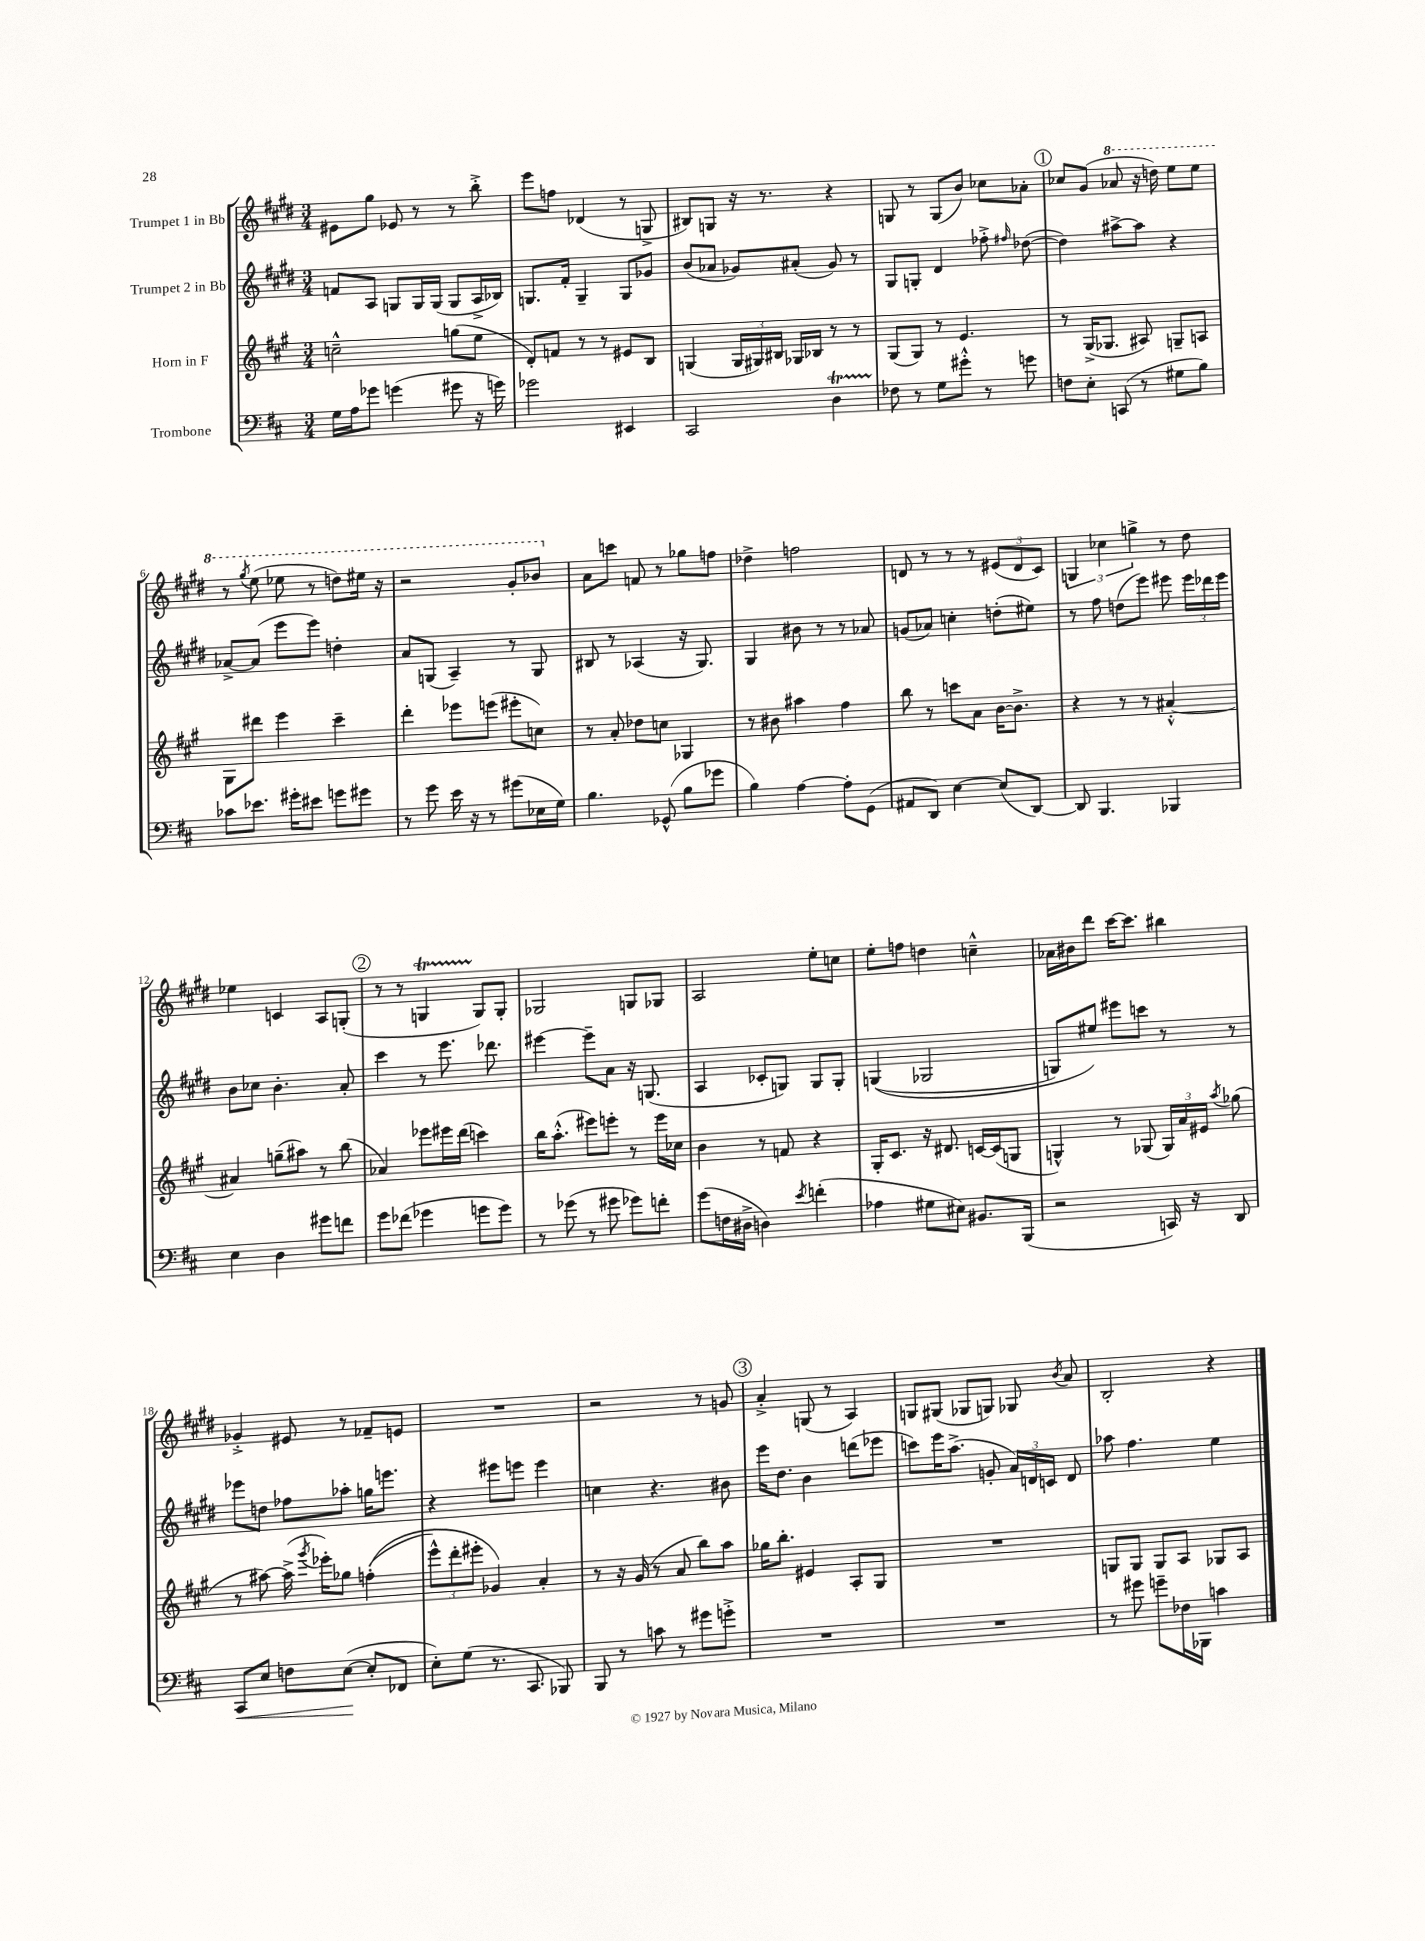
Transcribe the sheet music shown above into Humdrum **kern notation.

**kern	**dynam	**kern	**kern	**kern
*part4	*part4	*part3	*part2	*part1
*staff4	*staff4	*staff3	*staff2	*staff1
*I"Trombone	*	*I"Horn in F	*I"Trumpet 2 in Bb	*I"Trumpet 1 in Bb
*clefF4	*	*clefG2	*clefG2	*clefG2
*k[f#c#]	*	*k[f#c#g#]	*k[f#c#g#d#]	*k[f#c#g#d#]
*M3/4	*	*M3/4	*M3/4	*M3/4
=1	=1	=1	=1	=1
16G\LL	.	2ccn~^^\	8fn/L	8e#X\L
16A\J	.	.	.	.
8g-X\J	.	.	8A/J	8gg#\J
(4gn\	.	.	8Gn/L	8e-X/
.	.	.	16G/L	8r
.	.	.	(16G/JJ	.
8g#X\	.	(8ggn\L	8G/L	8r
16r	.	8ee\J	16A^/L	8bb'^\
16gn\)	.	.	16B-X/JJ)	.
=2	=2	=2	=2	=2
2g-X\	.	8d'/L)	8.Gn/L	8eee\L
.	.	8fn/J	.	8ffn\J
.	.	.	16f#'/Jk	.
.	.	8r	4G~/	(4d-X/
.	.	8r	.	.
4EE#X/	.	8e#X/L	8G/L	8r
.	.	8B/J	8g-X/J	8Gn^/
=3	=3	=3	=3	=3
2CC#/	.	(4Gn/	(8b/L	8B#X/L)
.	.	.	8a-X/J	8Gn/J
.	.	24G/LL	8g-X/L)	16r
.	.	24G#X/)	.	.
.	.	.	.	8.r
.	.	24B#X/JJ	.	.
.	.	16G-X/LL	(8a#X'/J	.
.	.	16B-X/JJ	.	.
4DT\	.	8r	8g-/)	4r
.	.	8r	8r	.
=4	=4	=4	=4	=4
8F-X\	.	(8G#/L	8G#/L	8Gn/
8r	.	8G#/J)	8Gn'/J	8r
8G\L	.	8r	4d#/	(8G/L
8g#X'^^\J	.	4.e/	.	8b/J)
8r	.	.	8ff-X'^\	8cc-X\L
.	.	.	16qqff#X/	.
8gn\	.	.	([8dd-X\	8a-X'\J
!!LO:REH:place=s1:t=1
=5	=5	=5	=5	=5
8Fn\L	.	8r	4dd-\])	8cc-X/L
8E'\J	.	(16G#^/KL	.	(8g#/J
.	.	8.G-X/J	.	.
*	*	*	*	*8va
(8CCn/	.	.	[8aa#X^\L	8aa-X/
8r	.	8A#X/)	8aa#\J]	16r
.	.	.	.	16dddn\)
8G#X\L	.	8Gn~/L	4r	8eee\L
8B\J)	.	8An/J	.	8eee\J
!!LO:LB:g=z
=6	=6	=6	=6	=6
8c-X\L	.	8G#\L	[8a-X^/L	8r
.	.	.	.	8qggg#/
8.e-X\J	.	8ddd#X\J	(8a-/J]	(8eee\
.	.	4eee\	8eee\L	8eee-X\
16g#X'\KL	.	.	.	.
8e#X\J	.	.	8eee\J)	8r
8gn\L	.	4ccc#~\	4ddn'\	8dddn\L)
8g#X\J	.	.	.	16eee#X\Jk
.	.	.	.	16r
=7	=7	=7	=7	=7
8r	.	4ddd'\	8a/L	2r
8g\	.	.	(8Gn/J	.
16e\	.	8eee-X\L	4A~/)	.
16r	.	.	.	.
8r	.	(8eeen\J	.	.
(8g#X\L	.	8eee#X'\L	8r	8gg#'/L
16E-X\L	.	8ccn\J)	8G/	8bb-X/J
16G\JJ)	.	.	.	.
=8	=8	=8	=8	=8
*	*	*	*	*X8va
4.B\	.	8r	8B#X/	8a\L
.	.	8a'/	8r	8cccn\J
.	.	8dd-X\L	(4A-X/	8fn/
(8GG-X^^/	.	8ccn\J	.	8r
8B\L	.	4G-X/	16r	8gg-X\L
.	.	.	8.G#/)	.
8g-X\J	.	.	.	8ffn\J
=9	=9	=9	=9	=9
4B\)	.	8r	4G#/	4dd-X^\
.	.	8b#X\	.	.
[4A\	.	4aa#X\	8b#X\	2ffn\
.	.	.	8r	.
8A'\L]	.	4ff#\	8r	.
(8GG\J	.	.	8a-X/	.
=10	=10	=10	=10	=10
8AA#X/L	.	8bb\	(8gn/L	8dn/
8DD/J)	.	8r	8a-X/J)	8r
[4E\	.	8cccn\L	4ccn'\	8r
.	.	8a\J	.	8r
(8E/L]	.	[16b\KL	(8ddn'\L	(12e#X/L
.	.	8.b^\J]	.	.
.	.	.	.	12d/
[8DD/J)	.	.	8ee#X\J)	.
.	.	.	.	12c#/J)
=11	=11	=11	=11	=11
8DD/]	.	4r	8r	6Gn/
4.BBB/	.	.	8ff#\	.
.	.	.	.	6cc-X\
.	.	8r	(8ddn\L	.
.	.	.	.	6ggn^\
.	.	8r	8eee\J)	.
4BBB-X/	.	[4a#X'^^/	8eee#X\	8r
.	.	.	24eee#\LL	8dd#\
.	.	.	24ddd-X\	.
.	.	.	24eee#\JJ	.
!!LO:LB:g=z
=12	=12	=12	=12	=12
4E\	.	4a#X/]	8b\L	4ee-X\
.	.	.	8cc-X\J	.
4D\	.	(8ggn~\L	4.b'\	4cn/
.	.	8aa#X\J)	.	.
8g#X\L	.	8r	.	8A/L
8fn\J	.	(8bb\	8a'/	(8Gn'/J
!!LO:REH:place=s1:t=2
=13	=13	=13	=13	=13
8g\L	.	4a-X/)	4ccc#\	8r
(8f-X\J	.	.	.	8r
4g-X\	.	8eee-X\L	8r	4GnT/
.	.	16eee#X\L	8.eee\	.
.	.	(16ddd\JJ	.	.
8gn\L	.	4cccn\)	.	8G/L)
.	.	.	8.ddd-X\	.
8g\J)	.	.	.	8G'/J
=14	=14	=14	=14	=14
8r	.	16bb\KL	[4eee#X\	2G-X/
.	.	(8.aa'^^\J	.	.
(8g-X\	.	.	.	.
8r	.	8eee#X\L)	8eee#~\L]	.
8g#X\	.	8eeen'\J	8a\J	.
8g-X\L)	.	8r	16r	8Gn/L
.	.	.	(8.Gn/	.
8fn'\J	.	16eee\LL	.	8G-X/J
.	.	16cc-X\JJ	.	.
=15	=15	=15	=15	=15
(8g\L	.	4b\	4A/	2A/
16Fn\L	.	.	.	.
16D#X^\JJ	.	.	.	.
4Dn\)	.	8r	8c-X'/L	.
.	.	8fn/	8Gn/J)	.
8qe/	.	.	.	.
(4fn'\	.	4r	8G/L	8ee'\L
.	.	.	8G'/J	8ccn\J
=16	=16	=16	=16	=16
4A-X\	.	16G#'/KL	((4Gn/	8ee'\L
.	.	8.c#/J	.	.
.	.	.	.	8ffn\J
8G#X\L	.	16r	2G-X/	4ddn\
.	.	8.d#X/	.	.
8E#X\J)	.	.	.	.
8.BB#X/L	.	[16cn/LL	.	4ccn~^^\
.	.	(16c/J]	.	.
.	.	8Gn/J	.	.
(16BBB/Jk	.	.	.	.
=17	=17	=17	=17	=17
2r	.	4Gn^^/)	8Gn/L)	16a-X\LL
.	.	.	.	16b#X\J
.	.	.	8ee#X/J)	8ddd#\J
.	.	8r	8eee#X\L	[16ccc#\KL
.	.	.	.	8.ccc#\J]
.	.	(8G-X/	8cccn\J	.
16CCn/)	.	24G-/LL)	8r	4bb#X\
.	.	24a/	.	.
16r	.	.	.	.
.	.	24e#X/JJ	.	.
.	.	8qaa/	.	.
8DD/	.	(8gg-X\	8r	.
!!LO:LB:g=z
=18	=18	=18	=18	=18
!	!LO:HP:b	!	!	!
8CC#/L	<	8r	8eee-X\L	4g-X'^/
8E/J	.	[8aa#X\)	8ddn\J	.
8Fn\L	.	(16aa#^\]	8ff-X\L	8e#X/
.	.	8qggg#/	.	.
.	.	16eee-X'\KL)	.	.
([8E\J	.	8gg-X\J	8aa-X'\J	8r
8E'/L]	[	((4ffn'\	16ggn\KL	8f-X~/L
.	.	.	8.eeen\J	.
8FF-X/J	.	.	.	8en/J
=19	=19	=19	=19	=19
8E'\L)	.	12eee^^\L)	4r	2.r
.	.	12ddd'\	.	.
(8G\J	.	.	.	.
.	.	12eee#X'\J	.	.
8.r	.	4g-X/)	8eee#X\L	.
.	.	.	8eeen\J	.
8.CC#/	.	.	.	.
.	.	4a'/	4eee\	.
8BBB-X/)	.	.	.	.
=20	=20	=20	=20	=20
8BBB/	.	8r	4ccn\	2r
8r	.	16r	.	.
.	.	(16g#/	.	.
8cn\	.	8r	4.r	.
8r	.	8a/	.	.
8g#X\L	.	8bb\L)	.	8r
8gn'^\J	.	8aa\J	8b#X\	8gn/
!!LO:REH:place=s1:t=3
=21	=21	=21	=21	=21
2.r	.	16gg-X\KL	16eee\KL	4a'^/
.	.	8.bb'\J	8.dd#\J	.
.	.	4e#X/	4b\	(8Gn/
.	.	.	.	8r
.	.	8A'/L	(8dddn\L	4A/)
.	.	8G#/J	8eee-X\J	.
=22	=22	=22	=22	=22
2.r	.	2.r	8cccn\L)	8Gn/L
.	.	.	16eee\K	(8G#X/J
.	.	.	(8.aa^\J	.
.	.	.	.	8G-X/L
.	.	.	8gn'/	8Gn/J)
.	.	.	24a/LL)	8G-X/
.	.	.	24dn/	.
.	.	.	24cn/JJ	.
.	.	.	.	8qb/
.	.	.	8d/	8a/
=23	=23	=23	=23	=23
8r	.	8Gn/L	8aa-X\	2B'/
8g#X\	.	8G/J	4.ff#\	.
8gn~\L	.	8G/L	.	.
16F-X\L	.	8A/J	.	.
16BBB-X\JJ	.	.	.	.
4cn\	.	8G-X/L	4ee\	4r
.	.	8A/J	.	.
==	==	==	==	==
*-	*-	*-	*-	*-
